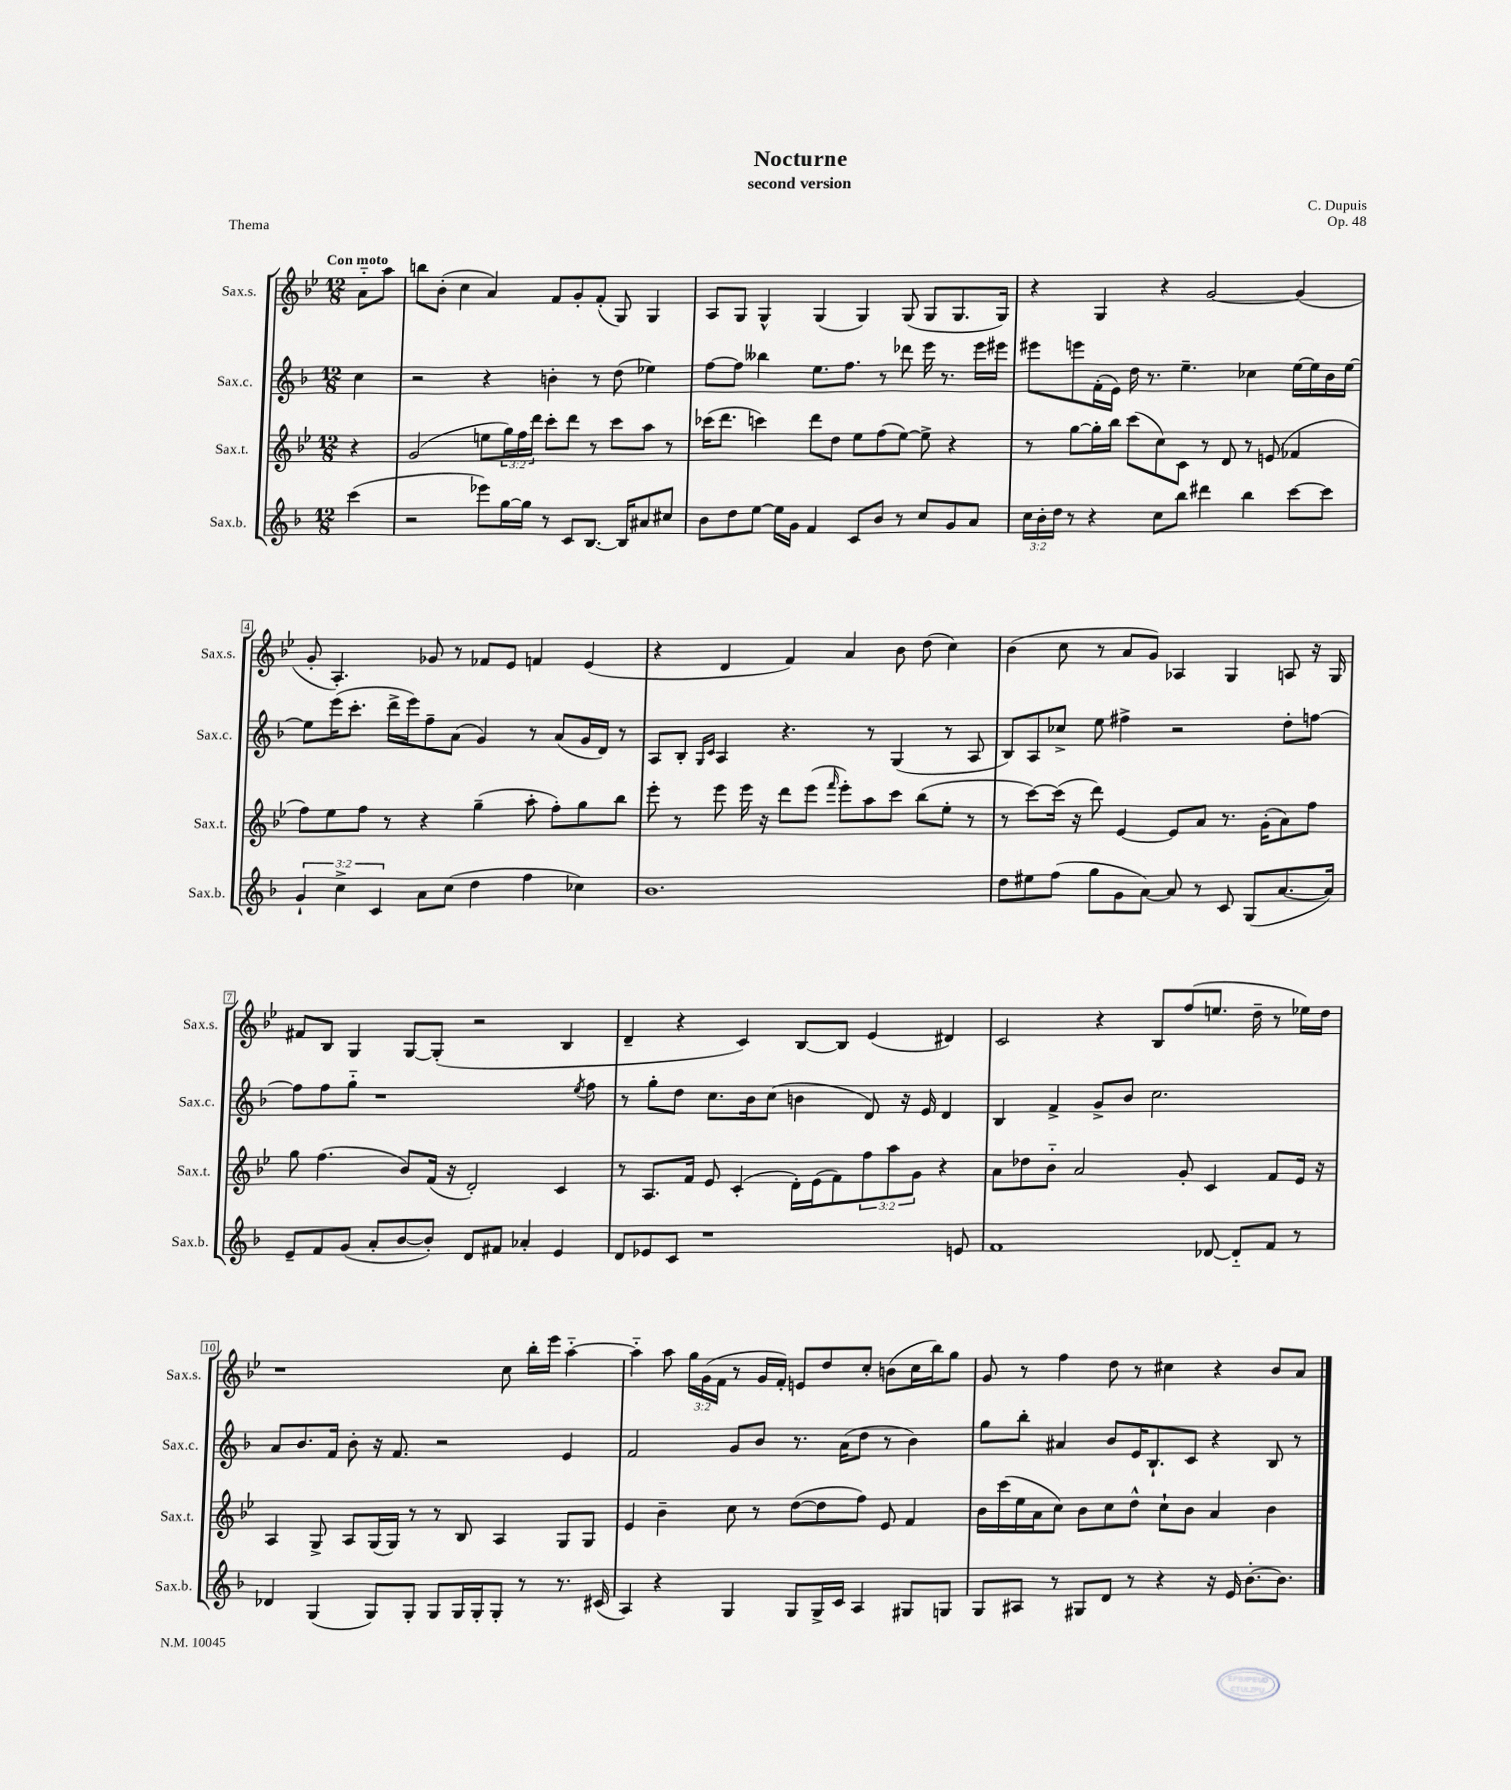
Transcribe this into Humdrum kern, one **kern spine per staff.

**kern	**kern	**kern	**kern
*part4	*part3	*part2	*part1
*staff4	*staff3	*staff2	*staff1
*I"Sax.b.	*I"Sax.t.	*I"Sax.c.	*I"Sax.s.
*I'Sax.b.	*I'Sax.t.	*I'Sax.c.	*I'Sax.s.
*clefG2	*clefG2	*clefG2	*clefG2
*k[b-]	*k[b-e-]	*k[b-]	*k[b-e-]
*M12/8	*M12/8	*M12/8	*M12/8
=	=	=	=
!	!	!	!LO:TX:a:B:t=Con moto
(4ccc\	4r	4cc\	8a\L
.	.	.	8aa\J
=1	=1	=1	=1
2r	(2g/	2r	8bbn\L
.	.	.	(8b-'\J
.	.	.	4cc\
8eee-X\L)	8een\L	4r	4a/)
[16gg\L	24gg\L)	.	.
.	24ff\	.	.
16gg\JJ]	.	.	.
.	24ddd\JJ	.	.
8r	8ccc'\L	4bn'\	8f/L
8c/L	8ddd\J	.	8g'/
[8.B-/J	8r	8r	(8f'/J
.	8ccc\L	(8dd\	8G/)
16B-/KL]	.	.	.
8a#X/	8aa\J	4ee-X\)	4G/
8cc#X/J	8r	.	.
=2	=2	=2	=2
8b-\L	(16ccc-X\KL	[8ff\L	8A/L
.	8.ddd\J	.	.
8dd\	.	8ff\J]	8G/J
[8ee\J	4cccn\)	4bb--X\	4G^^/
16ee\LL]	.	.	.
16g\JJ	.	.	.
4f/	8ddd\L	8.ee\L	(4G/
.	8dd\J	.	.
.	.	8.ff\J	.
8c/L	8ee-\L	.	4G/)
8b-/J	(8ff\	8r	.
8r	[8ee-\J)	8ddd-X\	(8G/
8cc/L	8ee-^\]	16eee\	8G/L
.	.	8.r	.
8g/	4r	.	8.G/
8a/J	.	16eee\LL	.
.	.	16eee#X\JJ	16G/Jk)
=3	=3	=3	=3
24cc\LL	8r	8eee#X\L	4r
24b-'\	.	.	.
24dd\JJ	.	.	.
8r	[8gg\L	8eeen\	.
4r	16gg'\L]	(16f'\L	4G/
.	16bb-\JJ	16e\JJ)	.
.	(8ccc\L	16dd\	.
.	.	8.r	.
8cc\L	8cc\)	.	4r
8bb-\J	8c\J	4.ee~\	.
4ddd#X\	8r	.	[2g/
.	8d/	.	.
4bb-\	8r	4cc-X\	.
.	(8en/	.	.
[8ccc\L	4f-X/	[16ee\LL	(4g/]
.	.	16ee\]	.
8ccc\J]	.	16b-\	.
.	.	[16ee\JJ	.
!!LO:LB:g=z
=4	=4	=4	=4
6g`/	8ff\L)	8ee\L]	8g'/
.	8ee-\	(16eee\K	4.A'/)
6cc^\	.	.	.
.	.	8.ccc'\J	.
.	8ff\J	.	.
6c/	.	.	.
.	8r	16ddd^\LL	.
.	.	16eee\J)	.
8a\L	4r	8ff~\	8g-X/
(8cc\J	.	(8a\J	8r
4dd\	(4gg~\	4g/)	8f-X/L
.	.	.	8e-/J
4ff\	8aa'\	8r	4fn/
.	8ff'\L)	(8a/L	.
4cc-X\)	8gg\	16g/L	(4e-/
.	.	16d/JJ)	.
.	8bb-\J	8r	.
=5	=5	=5	=5
1.b-	8eee-'\	8A/L	4r
.	8r	8B-'/J	.
.	.	16qqG/LL	.
.	.	16qqc/JJ	.
.	8eee-\	4A/	4d/
.	16eee-\	.	.
.	16r	.	.
.	8ddd\L	4.r	4f/)
.	(8eee-\J	.	.
.	16qqfff/	.	.
.	8eee-'\L)	.	4a/
.	8aa\	8r	.
.	8ccc\J	(4G/	8b-\
.	(8bb-\L	.	(8dd\
.	8ee-'\J	8r	4cc\)
.	8r	8A/	.
=6	=6	=6	=6
8dd\L	8r	8B-/L)	(4b-\
8ee#X\	[8ccc\L)	8A/	.
(8ff\J	(16ccc\Jk]	8cc-X^/J	8cc\
.	16r	.	.
8gg\L	8ddd\)	8ee\	8r
8g\	[4e-/	4ff#X^\	8a/L
[8a\J)	.	.	8g/J)
8a/]	8e-/L]	2r	4A-X/
8r	8a/J	.	.
8c/	8.r	.	4G/
(8G/L	.	.	.
.	(16g'\KL	.	.
[8.a/	8a\)	8dd'\L	8An/
.	8ff\J	[8ffn\J	16r
16a/Jk])	.	.	16G/
!!LO:LB:g=z
=7	=7	=7	=7
8e~/L	8gg\	8ff\L]	8f#X/L
8f/	(4.ff\	8ff\	8B-/J
(8g/J	.	8gg\J	4G/
8a'/L	.	1r	.
[8b-/	8b-/L)	.	[8G/L
8b-'/J])	(16f/Jk	.	(8G'/J]
.	16r	.	.
8d/L	2d'/)	.	2r
8f#X/J	.	.	.
4a-X'/	.	.	.
4e/	4c/	.	4B-/
.	.	8qee/	.
.	.	8ff\	.
=8	=8	=8	=8
8d/L	8r	8r	4d~/
8e-X/	8.A/L	8gg'\L	.
8c/J	.	8dd\J	4r
.	16f/Jk	.	.
1r	8e-/	8.cc\L	.
.	(4c'/	.	4c/)
.	.	16b-\k	.
.	.	(8cc\J	.
.	16d'\LL)	4bn\	[8B-/L
.	(16e-\J	.	.
.	8f\)	.	8B-/J]
.	12ff\	8d/)	(4e-/
.	12aa\	.	.
.	.	16r	.
.	12g\J	.	.
.	.	16e/	.
.	4r	4d/	4d#X/)
8en/	.	.	.
=9	=9	=9	=9
1f	8a\L	4B-/	2c/
.	8dd-X\	.	.
.	8b-\J	4f^/	.
.	2a/	.	.
.	.	8g^/L	4r
.	.	8b-/J	.
.	.	2.cc\	8B-/L
.	8g'/	.	(8ff/
[8d-X/	4c/	.	8.een/J
8d-/L]	.	.	.
.	.	.	16dd~\
8f/J	8f/L	.	8r
8r	16e-/Jk	.	16ee-X\LL)
.	16r	.	16dd\JJ
!!LO:LB:g=z
=10	=10	=10	=10
4d-X/	4A/	8a/L	1r
.	.	8.b-/	.
(4G/	8G^/	.	.
.	.	16f/Jk	.
.	8A/L	8b-'\	.
8G/L)	(16G/L	16r	.
.	16G/JJ)	8.f/	.
8G'/J	8r	.	.
8G/L	8r	2r	.
16G/L	8B-/	.	.
16G'/J	.	.	.
8G'/J	4A/	.	8cc\
8r	.	.	16bb-'\LL
.	.	.	16eee-\JJ
8.r	8G/L	4e/	[4aa\
.	8G/J	.	.
(16c#X/	.	.	.
=11	=11	=11	=11
4A/)	4e-/	2f/	4aa\]
4r	4b-~\	.	8aa\
.	.	.	24gg\LL
.	.	.	(24g\
.	.	.	24f\JJ
4G/	8cc\	8g/L	8r
.	8r	8b-/J	16g/LL
.	.	.	16f'/JJ)
8G/L	([8dd\L	8.r	8en/L
16G^/L	8dd\]	.	8dd/
16c/JJ	.	(16a\KL	.
4A/	8ff\J)	8dd\J	8cc'/J
.	8e-/	8r	(8bn\L
8G#X/L	4f/	4b-\)	16cc\L
.	.	.	16bb-\J)
8Gn/J	.	.	8gg\J
=12	=12	=12	=12
8G/L	16b-\LL	8gg\L	8g/
.	(16ccc\	.	.
8A#X/J	16ee-\	8bb-'\J	8r
.	16a\J	.	.
8r	8cc\J)	4a#X/	4ff\
8G#X/L	8b-\L	.	.
8d/J	8cc\	8b-/L	8dd\
8r	8dd^^\J	16e/K	8r
.	.	8.B-`/	.
4r	8cc`\L	.	4cc#X\
.	8b-\J	8c/J	.
16r	4a/	4r	4r
16e/	.	.	.
[8.b-'\L	.	.	.
.	4b-\	8B-/	8b-/L
8.b-\J]	.	.	.
.	.	8r	8a/J
==	==	==	==
*-	*-	*-	*-
